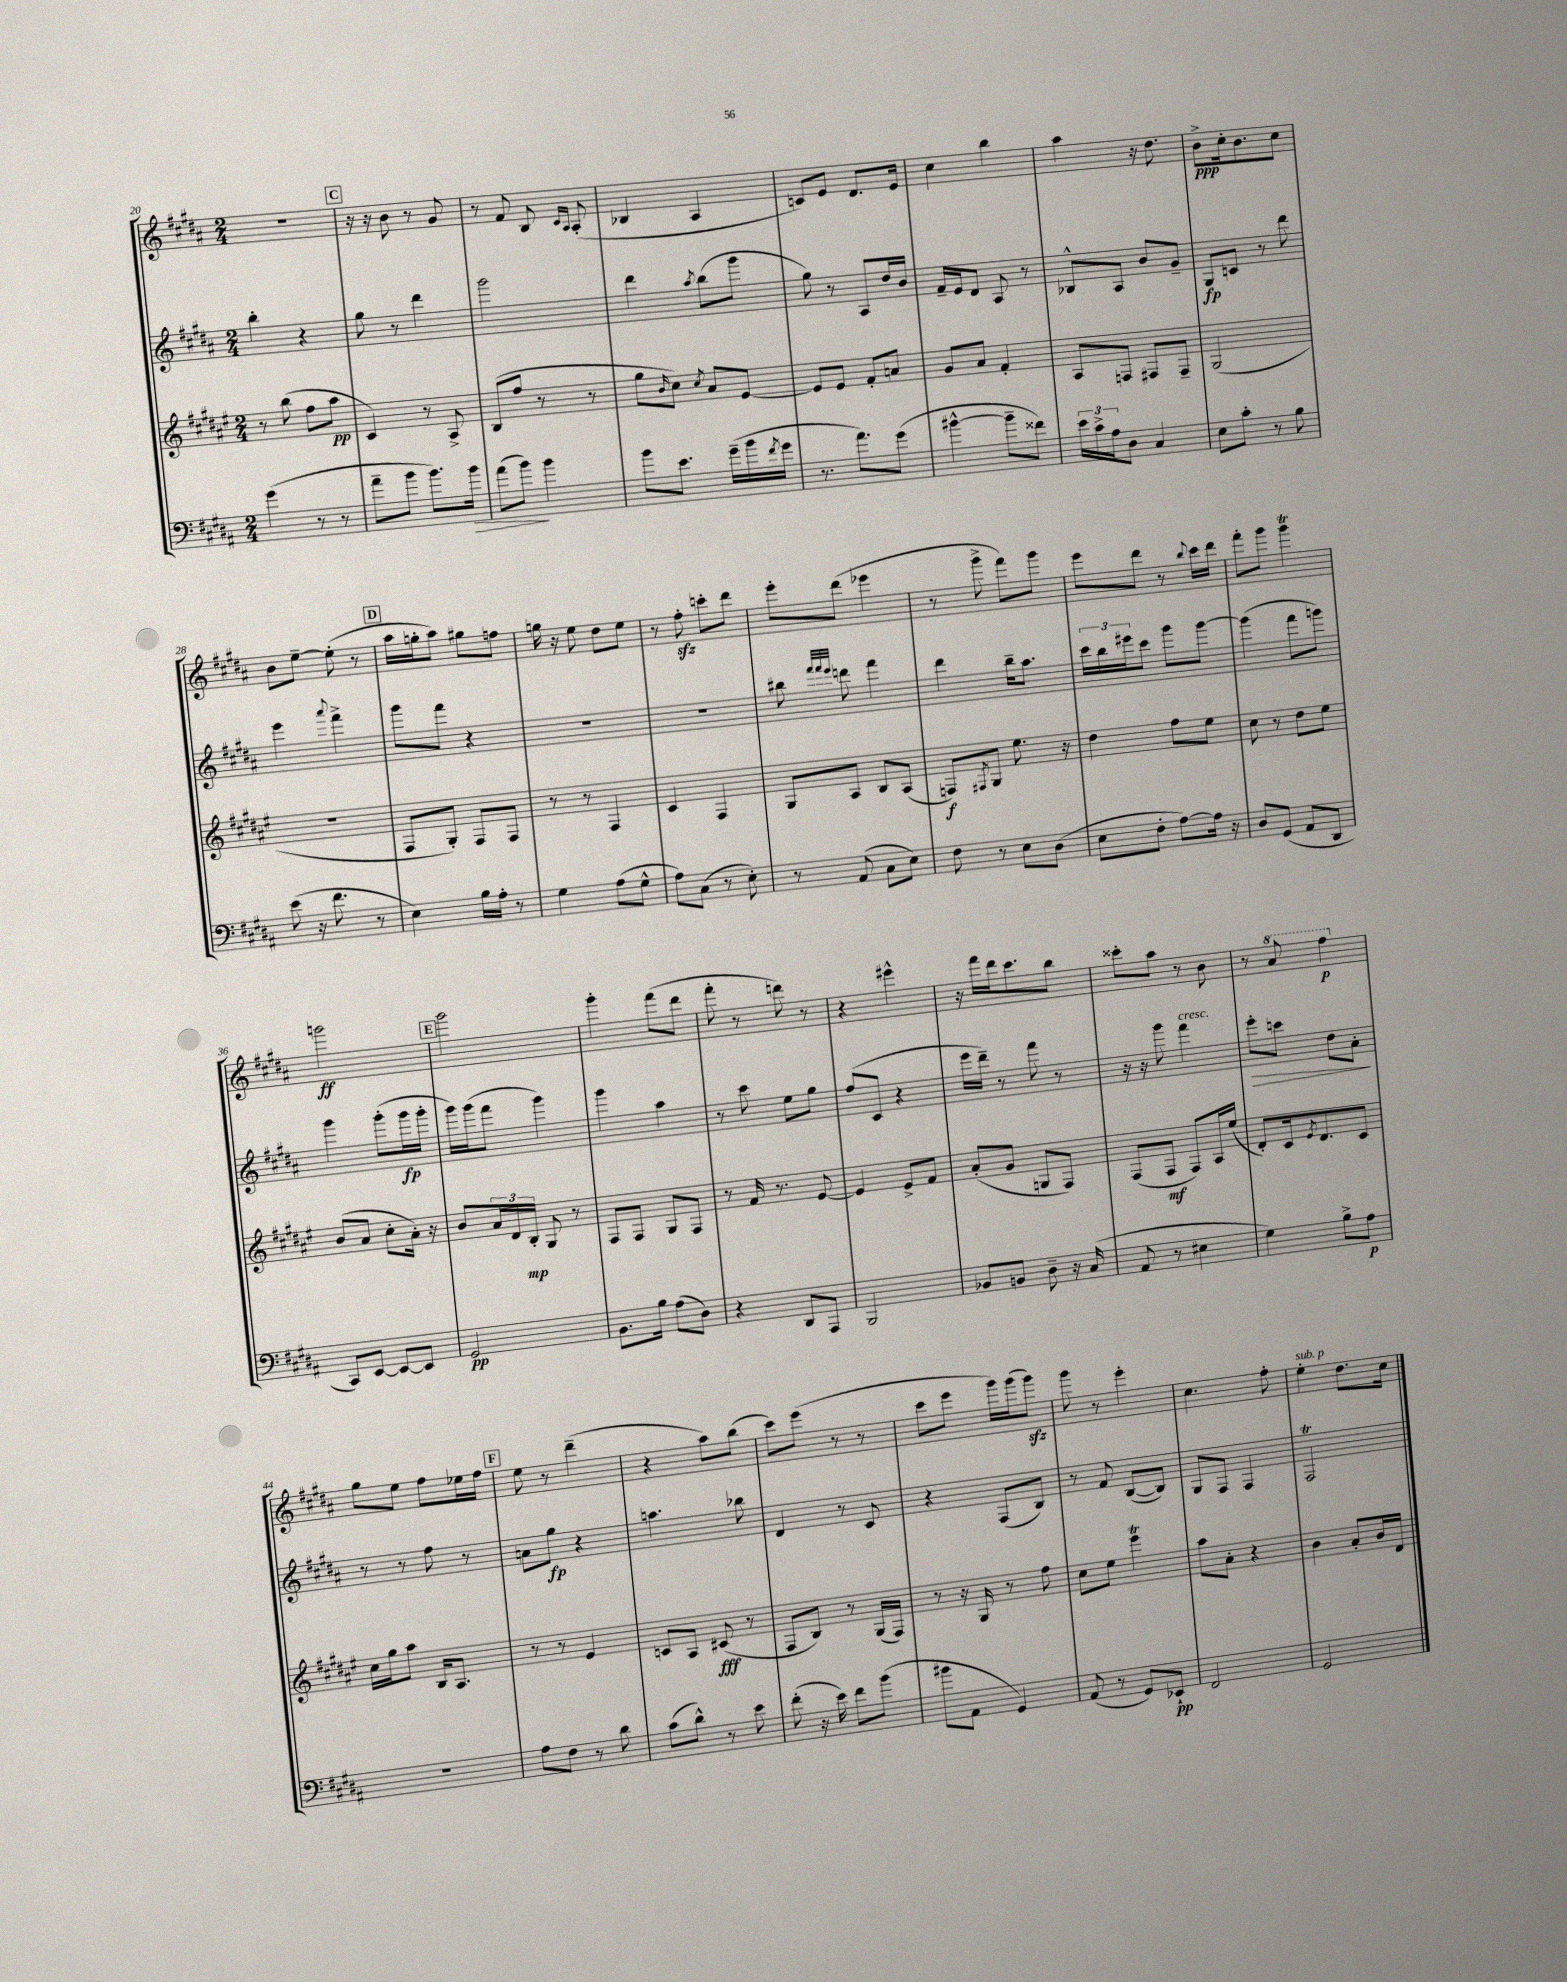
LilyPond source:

<<
\new StaffGroup <<
\new Staff = "s0" {
    \clef treble \key b \major \numericTimeSignature \time 2/4
    r2 |
    \mark \markup { \box "C" } r16 r16 b'8 r8 gis'8 |
    r8 fis'8 b8 \grace { cis'16 ais16 } ais8-.( |
    bes4 ais4 |
    c'8) e'8 dis'8. e'16 |
    cis''4 b''4 |
    ais''4 r16 dis''8. |
    b'8->\ppp cis''16-. b'8. cis''8 |
    b'8 e''8~-- e''8-.( r8 |
    \mark \markup { \box "D" } ais''16 g''16-. ais''8) gis''8 f''8 |
    g''16 r16 e''8 dis''8 e''8 |
    r8 fis''8-.\sfz c'''8-. dis'''8 |
    e'''8-. dis'''8( ees'''4 |
    r8 gis'''8-> fis'''8) gis'''8 |
    e'''8 dis'''8 r8 \appoggiatura { b''8 } cis'''16 dis'''16 |
    fis'''8-. gis'''8 gis'''4\trill |
    g'''2\ff |
    \mark \markup { \box "E" } gis'''2 |
    gis'''4-. fis'''8( dis'''8 |
    fis'''8-. r8 d'''8) r8 |
    r4 eis'''4-^ |
    r16 fis'''16 dis'''16 cis'''8. b''8 |
    cisis'''8-. ais''8 r8 b'8 |
    r8 \ottava #1 ais''8 fis'''4\p \ottava #0 |
    gis''8 e''8 fis''8 ees''16 fis''16 |
    \mark \markup { \box "F" } e''8 r8 dis'''4--( |
    r4 ais''8) b''8( |
    cis'''8) e'''8( r8 r8 |
    cis'''8 e'''8 gis'''16) gis'''16( gis'''8\sfz) |
    gis'''8 r8 e'''4-. |
    cis''4. fis''8-. |
    e''4-.^\markup { \italic "sub. p" } dis''8. cis''16 \bar "|." |
}
\new Staff = "s1" {
    \clef treble \key b \major \numericTimeSignature \time 2/4
    b''4-. r4 |
    \mark \markup { \box "C" } gis''8 r8 dis'''4 |
    gis'''2 |
    dis'''4 \acciaccatura { ais''8 } b''8( gis'''8 |
    gis''8) r8 ais8 dis''16 b'16 |
    fis'16-- e'16 dis'8 ais8 r8 |
    bes8-^ ais8 b'8 gis'8-- |
    gis8\fp c'8 r8 dis'''8 |
    e'''4 \appoggiatura { ais'''8 } fis'''4-> |
    \mark \markup { \box "D" } gis'''8 fis'''8 r4 |
    R2 |
    R2 |
    bis''8 \grace { fis'''32 fis'''32 e'''32 } d'''8 fis'''4 |
    dis'''4 b''16-- ais''8. |
    \tuplet 3/2 { cis'''16 b''16 eis'''16 } cis'''8 gis'''8 gis'''8~ |
    gis'''4( fis'''8 g'''8) |
    gis'''4 gis'''8-.( gis'''16\fp gis'''16-. |
    \mark \markup { \box "E" } gis'''16) gis'''16( fis'''8 gis'''4) |
    gis'''4 ais''4 |
    r8 cis'''8 e''8 gis''8 |
    fis''8( cis'8 r4 |
    e'''16 dis'''16--) r8 fis'''8 r8 |
    r16 r16 gis'''8 fis'''4^\markup { \italic "cresc." } |
    e'''8-.\> c'''8 dis''8 ais'8-.\! |
    r8 r8 fis''8 r8 |
    \mark \markup { \box "F" } a'8 gis''8\fp r4 |
    a''4. bes''8 |
    dis'4 r8 cis'8 |
    r4 fis8( b8) |
    r8 fis'8 b8~( b8) |
    gis8 fis8 fis4 |
    fis2\trill \bar "|." |
}
\new Staff = "s2" {
    \clef treble \key fis \major \numericTimeSignature \time 2/4
    r8 b''8( fis''8 ais''8\pp |
    \mark \markup { \box "C" } cis'4) r8 ais8-> |
    b8( fis''8 r8 r8 |
    gis''8 \grace { b'16 } cis''8) \acciaccatura { cis''8 } ais'8 eis'8~ |
    eis'8 eis'8 fis'8-. a'8 |
    gis'8 ais'8 fis'4-. |
    ais8 f8 fis8 fis8-- |
    gis2( |
    R2 |
    \mark \markup { \box "D" } fis8 gis8-.) fis8 fis8 |
    r8 r8 fis4 |
    cis'4 fis4 |
    gis8 ais8 b8 ais8( |
    f8\f) \acciaccatura { fis8 } gis8 eis''8. r16 |
    dis''4 fis''8 eis''8 |
    cis''8 r8 dis''8 eis''8 |
    b'8( ais'8 cis''8-. ais'16-.) r16 |
    \mark \markup { \box "E" } b'8 \tuplet 3/2 { ais'16 dis'16 b16-.\mp } gis8 r8 |
    fis8 fis8 gis8 fis8 |
    r8 fis'16 r8. eis'8~ |
    eis'4 eis'8-> fis'8 |
    ais'8-.( gis'8 g8 fis8) |
    fis8( fis8\mf fis8) ais16 eis''16( |
    dis'8-.) cis'16 \acciaccatura { eis'8 } dis'8. cis'8 |
    cis''16 gis''16 ais''8 b16 ais8. |
    \mark \markup { \box "F" } r8 r8 eis'4 |
    c'8 ais8 cis'8\fff( r8 |
    fis8 b8) r8 gis16( fis16) |
    r8 r16 gis16 r8 fis''8 |
    cis''8 eis''8 eis'''4\trill |
    ais''8 ais'8-. r4 |
    b'4 ais'8-. b'16 dis'16 \bar "|." |
}
\new Staff = "s3" {
    \clef bass \key b \major \numericTimeSignature \time 2/4
    gis'4( r8 r8 |
    \mark \markup { \box "C" } ais'8-- b'8 b'8.) b'16\> |
    ais'8( b'8\!) b'4 |
    b'8 e'8. gis'16--( b'16 \acciaccatura { fis'8 } gis'16 |
    r8. ais'8.) gis'8( |
    bis'4~-^ bis'8-- fisis'8) |
    \tuplet 3/2 { e'16 cis'16-> ais16 } dis8 cis4 |
    e8 cis'8-. r8 b8 |
    e'8( r16 fis'8. r8 |
    \mark \markup { \box "D" } e4) b16 ais16-. r8 |
    gis4 ais8( gis8-^ |
    ais8) cis8( r8 e8-.) |
    r8 ais,8( cis8 e8) |
    fis8 r8 e8 dis8( |
    e8 fis8-. ais8~) ais16 r16 |
    dis8 gis,8( ais,8 dis,8 |
    cis,8) e,8~ e,8~ e,8 |
    \mark \markup { \box "E" } gis,2\pp |
    b,8. b16 ais8( dis8) |
    r4 dis,8 ais,,8 |
    b,,2 |
    bes,8 b,8 dis8-- r16 cis16( |
    ais,8 r8 eis4 |
    gis4) b8-> ais8\p |
    R2 |
    \mark \markup { \box "F" } ais8 fis8 r8 dis'8 |
    cis'8( dis'8-^) r8 e'8 |
    fis'8-.( r16 e'16) fis'8 b'8( |
    bis'8 ais,8 gis,4) |
    ais,8( r8 gis,8) ees,8-!\pp |
    fis,2 |
    gis,2 \bar "|." |
}
>>
>>
\layout { \context { \Score currentBarNumber = #20 } }
